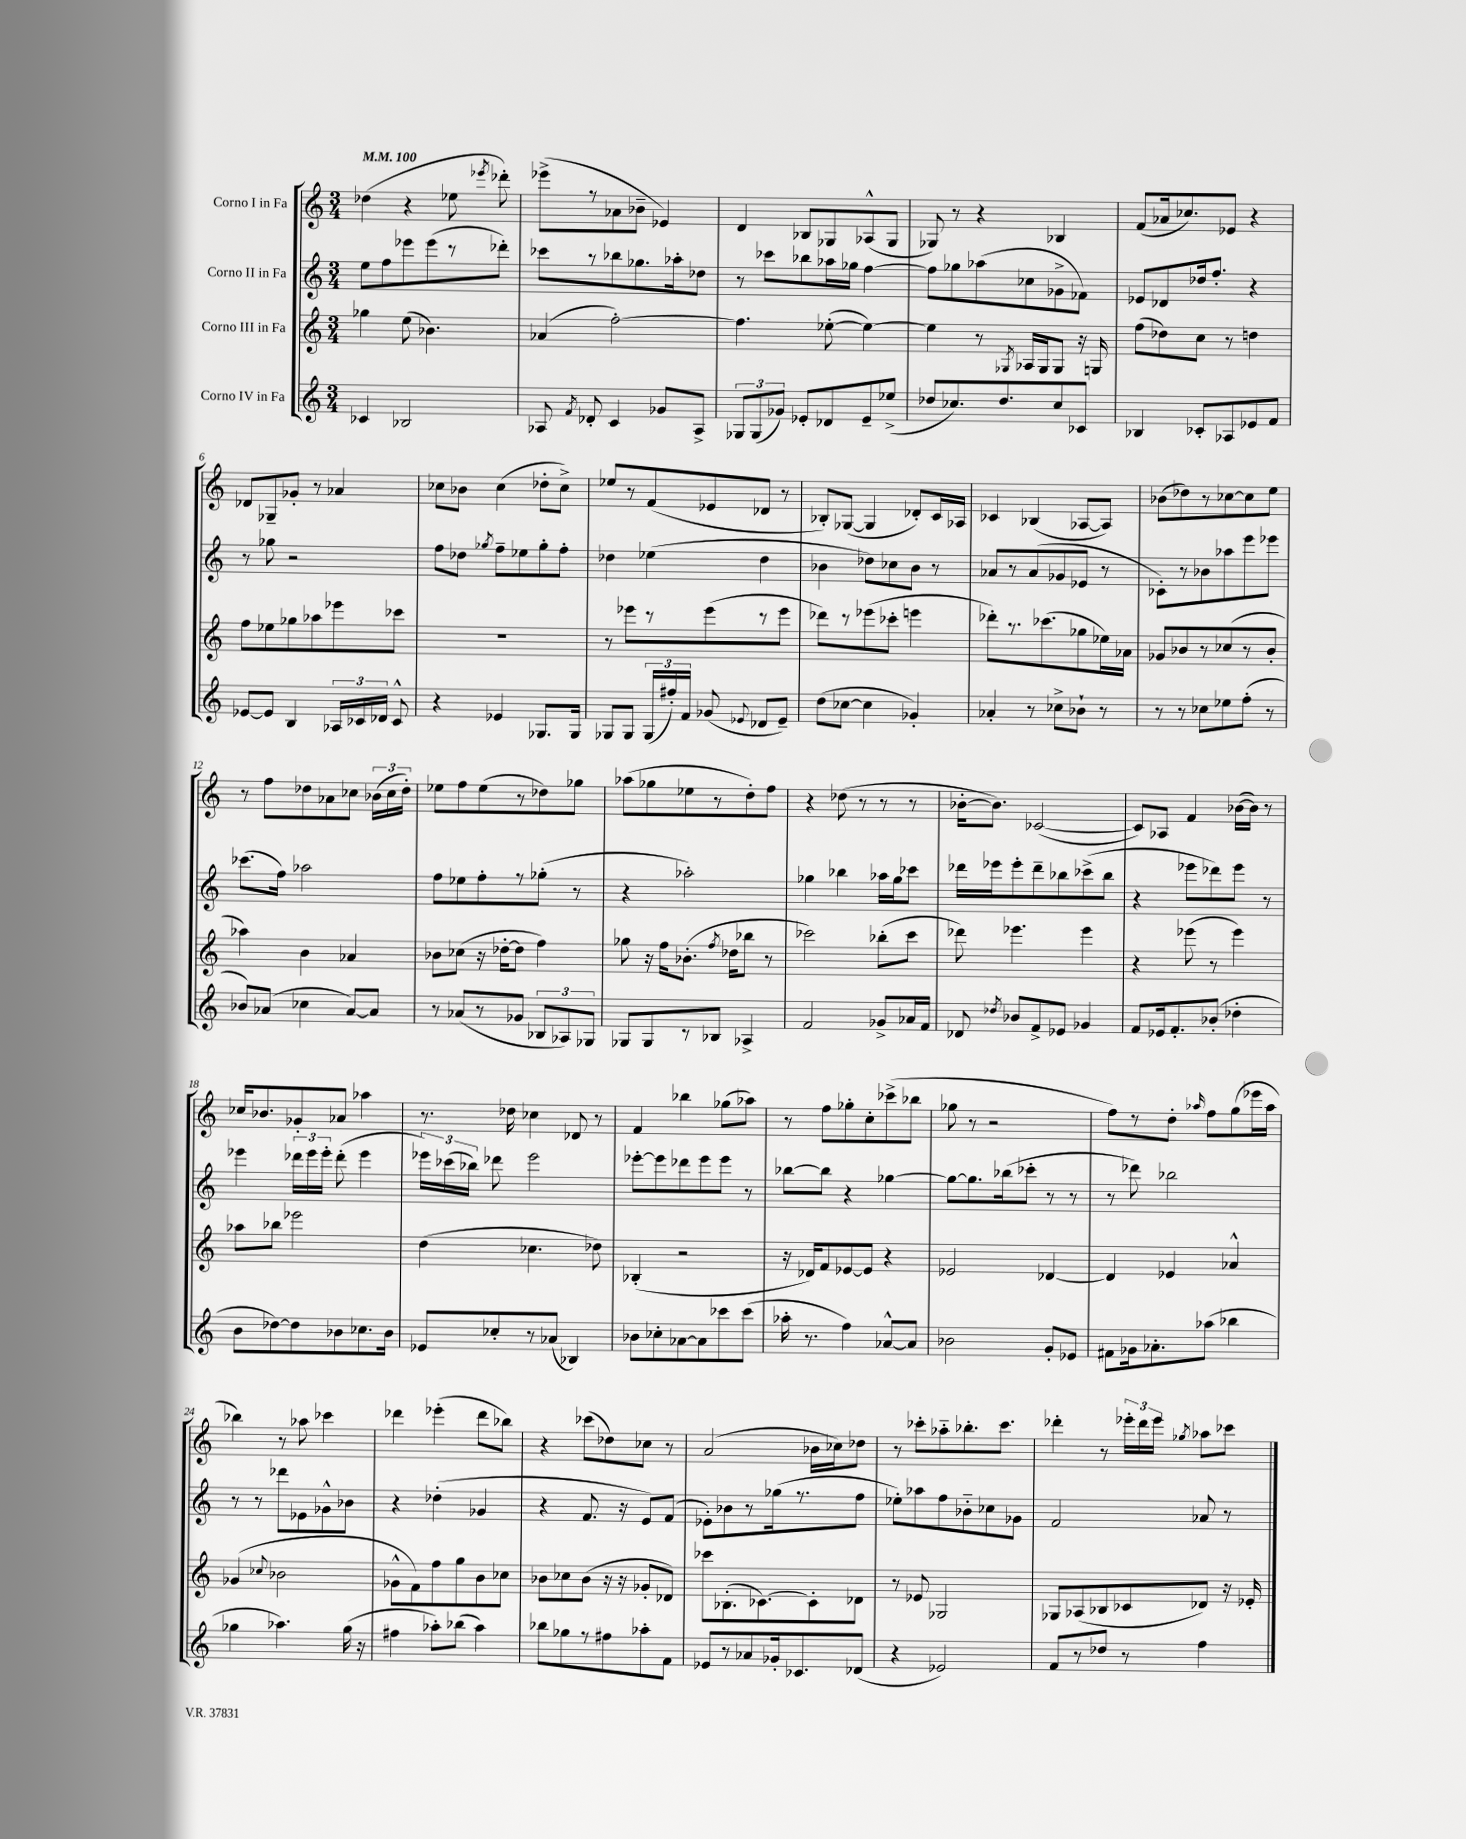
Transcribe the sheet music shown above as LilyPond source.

<<
\new StaffGroup <<
\new Staff = "s0" \with { instrumentName = "Corno I in Fa" } {
    \clef treble \key c \major \numericTimeSignature \time 3/4 \tempo 4 = 100
    \autoBeamOff des''4( r4 ees''8 \acciaccatura { ees'''8 } des'''8-.) |
    ees'''8[->( r8 aes'8 bes'8]-- ees'4) |
    d'4 bes8[ ges8 aes8-^( ges8] |
    ges8) r8 r4 bes4 |
    f'8[( aes'16 ces''8.) ees'8] r4 |
    des'8[ ges8-- ges'8]-. r8 aes'4 |
    ces''8[ bes'8] ces''4( des''8[-. ces''8]->) |
    ees''8[ r8 f'8( ees'8 des'8] r8 |
    bes8[-.) ges8]~( ges4 des'8[-.) c'16 aes16] |
    ces'4 bes4( aes8[~ aes8]) |
    bes'8[( des''8) r8 ces''8~ ces''8 e''8] |
    r8 f''8[ des''8 aes'8 ces''8] \tuplet 3/2 { bes'16[( ces''16 des''16]-.) } |
    ees''8[ f''8 ees''8( r8 des''8) ges''8] |
    aes''8[( ges''8 ees''8 r8 d''8-.) f''8] |
    r4 des''8( r8 r8 r8 |
    bes'16[~-. bes'8.]) ces'2~( |
    ces'8[) aes8] f'4 bes'16[~( bes'16]) r8 |
    ces''16[ bes'8. ges'8-. aes'8] aes''4 |
    r8. des''16 ces''4 des'8 r8 |
    f'4 bes''4 ges''8[( aes''8]) |
    r8 f''8[ ges''8-. c''8-. ces'''8->( bes''8] |
    ges''8 r8 r2 |
    f''8[) r8 d''8]-. \grace { aes''16 } f''8[ g''8( ees'''16 aes''16] |
    bes''4) r8 aes''8 ces'''4 |
    des'''4 ees'''4-.( des'''8[ bes''8]) |
    r4 ces'''8[( des''8) ces''8] r8 |
    a'2( bes'16[ ces''16) des''8] |
    r8 ces'''8[-. aes''8-_ bes''8.-. ces'''8.] |
    des'''4-. r8 \tuplet 3/2 { ees'''16[-. des'''16 ees'''16] } \acciaccatura { ges''8 } aes''8[ ces'''8] \bar "|." |
}
\new Staff = "s1" \with { instrumentName = "Corno II in Fa" } {
    \clef treble \key c \major \numericTimeSignature \time 3/4
    \autoBeamOff e''8[ f''8 ees'''8 ees'''8( r8 des'''8]-.) |
    ces'''8[ r8 bes''8 ges''8. aes''16-. des''8] |
    r8 ces'''8[ bes''8 aes''16 ges''16] f''4~ |
    f''8[ ges''8 aes''8( ces''8 ges'8-> fes'8]) |
    ees'8[ des'8 des''16 f''8.]-. r4 |
    r8 ges''8 r2 |
    f''8[ des''8] \acciaccatura { ges''8 } f''8[-- ees''8 ges''8-. f''8]-. |
    des''4 ees''4( des''4 |
    bes'4 des''8[) ces''8 bes'8] r8 |
    aes'8[ r8 aes'8( ges'8 ees'8] r8 |
    ces'8[-.) r8 bes'8 aes''8 e'''8 ees'''8] |
    ces'''8.[( f''16]) aes''2 |
    f''8[ ees''8 f''8-. r8 ges''8]-.( r8 |
    r4 aes''2-.) |
    ges''4 bes''4 aes''16[ ges''16 ces'''8] |
    des'''16[ ees'''16 ees'''8-. des'''8-- bes''8 ces'''8->( bes''8] |
    r4 ees'''8[ des'''8) ees'''8] r8 |
    ees'''4 \tuplet 3/2 { des'''16[ ees'''16 ees'''16]-. } des'''8-.( ees'''4 |
    \tuplet 3/2 { ees'''16[) ces'''16( bes''16]) } des'''8 ees'''2 |
    ees'''8[~-. ees'''8 des'''8 ees'''8 ees'''8] r8 |
    bes''8[~ bes''8] r4 ges''4~ |
    ges''8[~ ges''8. bes''16( ces'''8]-. r8 r8 |
    r8 des'''8) bes''2 |
    r8 r8 des'''8[ ees'8 ges'8-^ bes'8] |
    r4 des''4-.( ges'4 |
    r4 f'8. r16 e'8[) f'8]( |
    ees'8[-.) bes'8 r8 ges''16( r8. f''8] |
    ees''8[-.) aes''8 f''8 bes'8-_ ces''8 ges'8] |
    f'2 aes'8 r8 \bar "|." |
}
\new Staff = "s2" \with { instrumentName = "Corno III in Fa" } {
    \clef treble \key c \major \numericTimeSignature \time 3/4
    \autoBeamOff ges''4 e''8( bes'4.) |
    aes'4( f''2~-.) |
    f''4. ees''8~-.( ees''4~) |
    ees''4 r8 \acciaccatura { ges8 } aes16[ ges16 ges8] r16 g16 |
    f''8[( des''8) c''8] r8 d''4 |
    f''8[ ees''8 ges''8 aes''8 ees'''8 ces'''8] |
    R2. |
    r8 ees'''8[ r8 ees'''8( r8 ees'''8] |
    des'''8[) r8 ees'''8( ces'''8]-. e'''4 |
    des'''8[-.) r8. ces'''8.( ges''8 ees''16) aes'16] |
    ges'8[ bes'8 r8 ces''8( r8 bes'8]-. |
    aes''4) b'4 aes'4 |
    bes'8[ ces''8]( r16 des''16[~-. des''8] f''4) |
    ges''8 r16 f''16[ bes'8.]-.( \acciaccatura { f''8 } des''16[ bes''8] r8 |
    ces'''2) bes''8[-.( ces'''8] |
    des'''8) ees'''4. ees'''4 |
    r4 ees'''8( r8 ees'''4) |
    aes''8[ bes''8] ees'''2 |
    d''4( ces''4. des''8) |
    bes4-.( r2 |
    r16 des'16[) f'8 ees'8~ ees'8] r4 |
    ees'2 des'4~ |
    des'4 ees'4 aes'4-^ |
    ges'4( \appoggiatura { ces''8 } bes'2 |
    ges'8[-^ f'8) f''8 g''8 b'8 ces''8] |
    bes'8[ ces''8 bes'8]( r16 r16 ges'8[-. des'8]) |
    ces'''8[ bes8.-.( ces'8.~) ces'8-. des'8] |
    r8 ees'8 ges2 |
    ges8[ aes8( bes8 ces'8 des'8]) r16 ees'16-. \bar "|." |
}
\new Staff = "s3" \with { instrumentName = "Corno IV in Fa" } {
    \clef treble \key c \major \numericTimeSignature \time 3/4
    \autoBeamOff ces'4 bes2 |
    aes8 \acciaccatura { f'8 } des'8-. c'4 ges'8[ aes8]-> |
    \tuplet 3/2 { ges8[ ges8( ges'8]) } ees'8[-. des'8 ees'8-- ees''8]->( |
    des''8[ ces''8.) des''8. ces''8 ces'8] |
    bes4 ces'8[-. aes8 ees'8 f'8] |
    ees'8[~ ees'8] b4 \tuplet 3/2 { aes16[ ces'16 des'16] } ces'8-^ |
    r4 ees'4 ges8.[ ges16] |
    ges8[ ges8] \tuplet 3/2 { ges16[( fis''16-.) f'16] } ges'8( \appoggiatura { ees'8 } des'8[ ees'8]--) |
    d''8[( ces''8]~ ces''4 ges'4-.) |
    aes'4-. r8 ces''8[-> bes'8]-! r8 |
    r8 r8 ces''8[ ees''8 f''8]-.( r8 |
    bes'8[) aes'8]( ces''4 aes'8[~) aes'8] |
    r8 aes'8[( r8 ges'8] \tuplet 3/2 { bes8[ aes8) ges8] } |
    ges8[ ges8 r8 bes8] aes4-> |
    f'2 ges'8[-> aes'16 f'16] |
    des'8 \acciaccatura { des''8 } bes'8[ f'8-> ees'8] ges'4 |
    f'8[ ees'16 f'8.-. bes'8]-.( des''4-. |
    b'8[ des''8~) des''8 bes'8 ces''8. bes'16] |
    ees'8[ ces''8-. r8 aes'8]( bes4) |
    bes'8[ ces''8-. aes'8~ aes'8 ces'''8 ces'''8]( |
    aes''16-. r8. f''4) aes'8[~-^ aes'8] |
    bes'2 g'8[-. ees'8] |
    fis'8[ ges'16 aes'8.-. aes''8]( bes''4 |
    ges''4 aes''4.) ges''16( r16 |
    fis''4 aes''8[-.) bes''8]( aes''4) |
    bes''8[ ges''8 r8 fis''8 aes''8-. f'8] |
    ees'8[ r8 aes'8 ges'16-. ces'8. des'8]( |
    r4 ees'2) |
    f'8[ r8 des''8] r8 f''4 \bar "|." |
}
>>
>>
